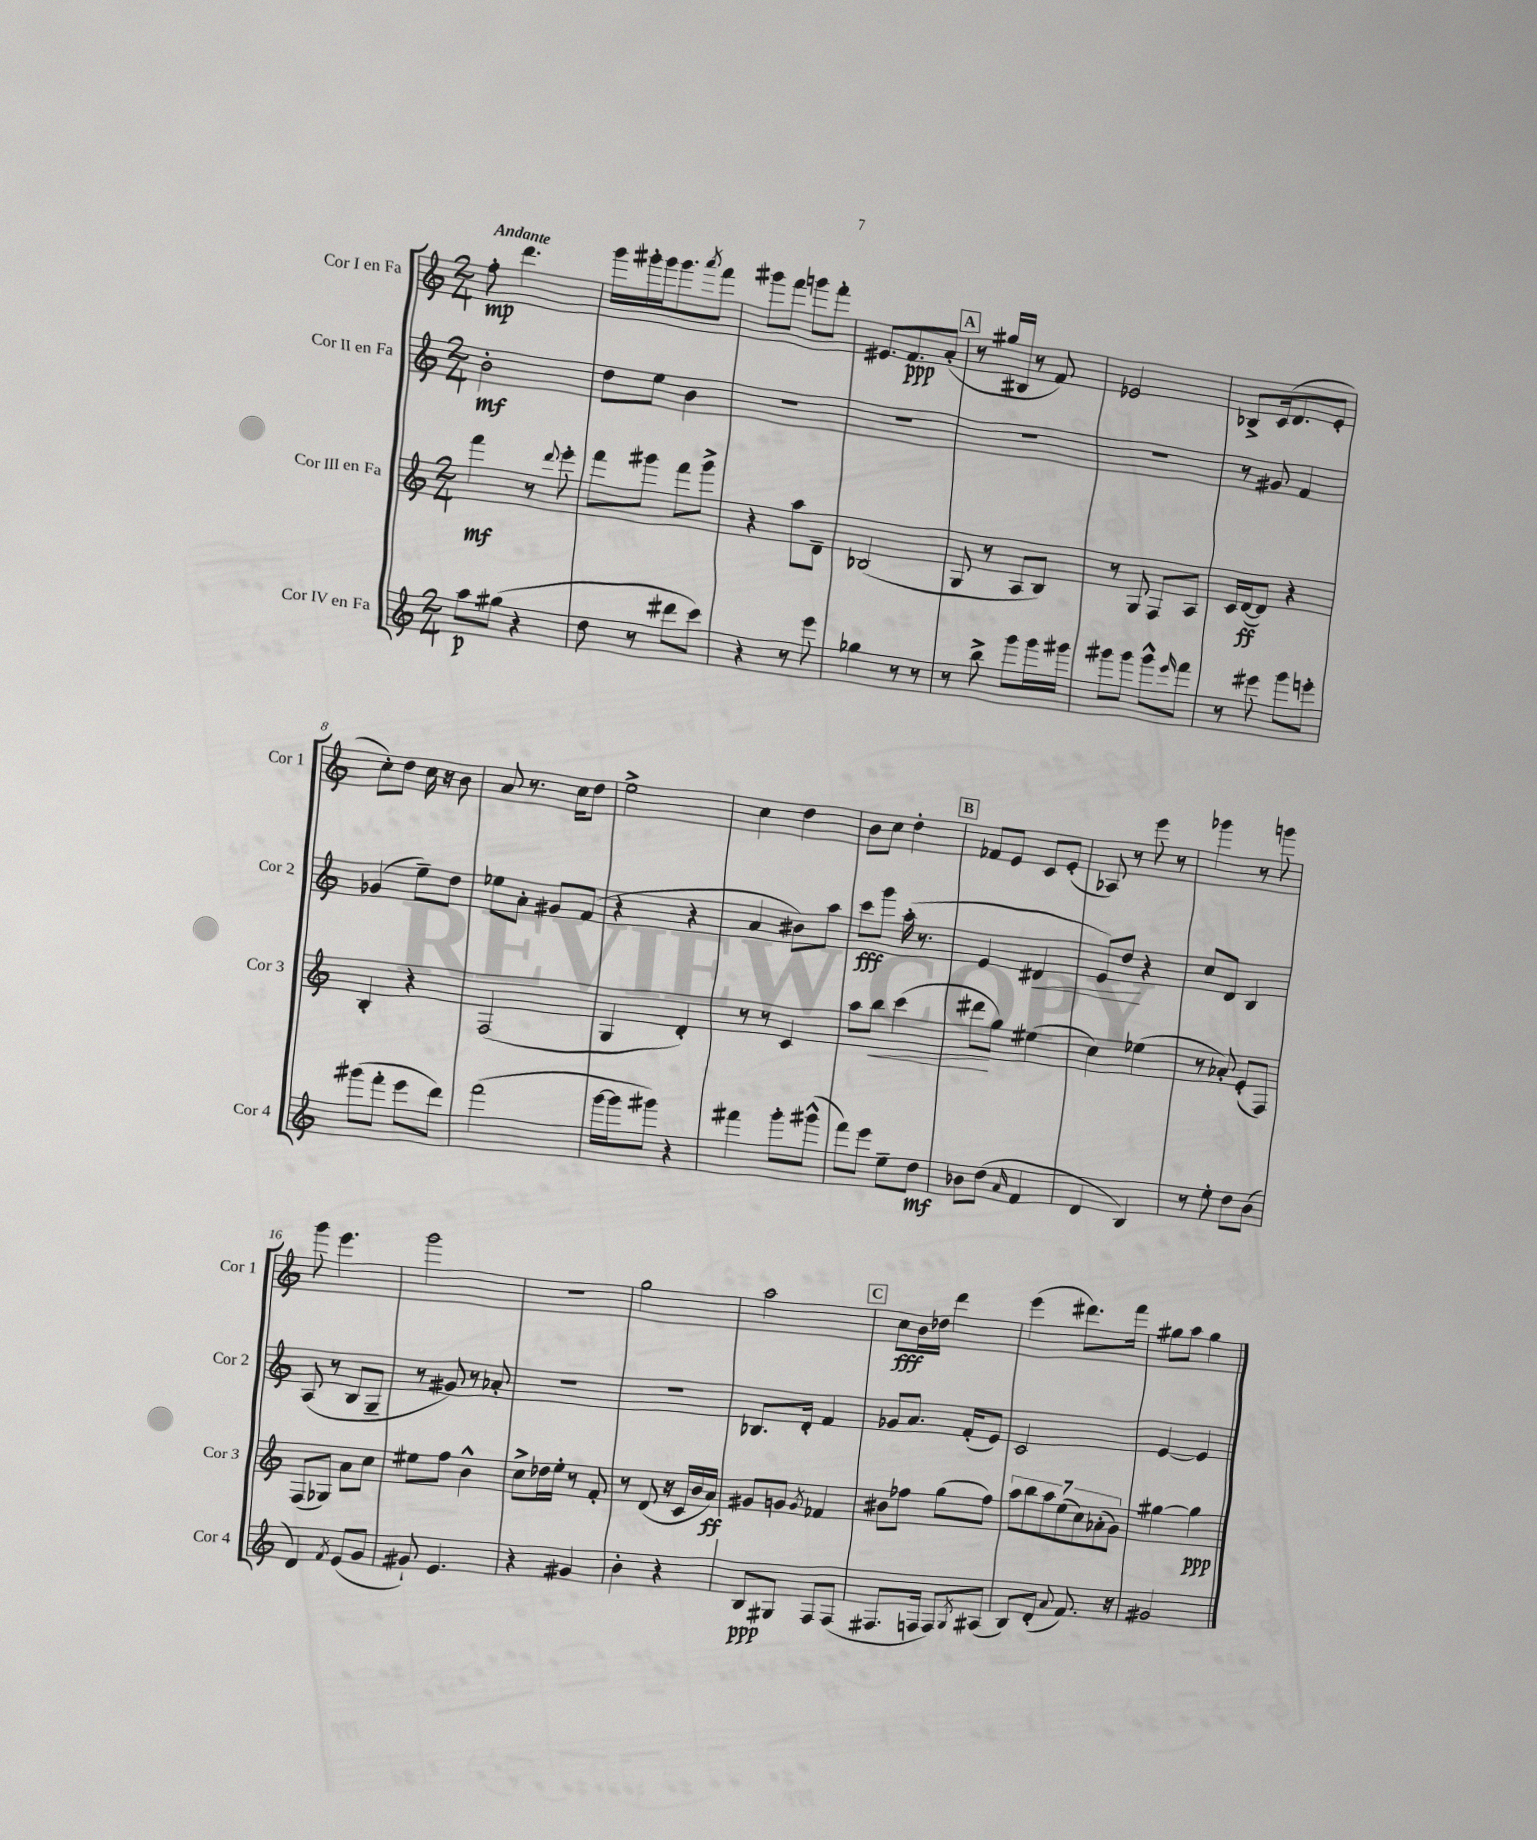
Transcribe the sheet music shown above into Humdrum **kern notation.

**kern	**dynam	**kern	**dynam	**kern	**dynam	**kern	**dynam
*part4	*part4	*part3	*part3	*part2	*part2	*part1	*part1
*staff4	*staff4	*staff3	*staff3	*staff2	*staff2	*staff1	*staff1
*I"Cor IV en Fa	*	*I"Cor III en Fa	*	*I"Cor II en Fa	*	*I"Cor I en Fa	*
*I'Cor 4	*	*I'Cor 3	*	*I'Cor 2	*	*I'Cor 1	*
*clefG2	*	*clefG2	*	*clefG2	*	*clefG2	*
*k[]	*	*k[]	*	*k[]	*	*k[]	*
*M2/4	*	*M2/4	*	*M2/4	*	*M2/4	*
=1	=1	=1	=1	=1	=1	=1	=1
!	!	!	!	!	!	!LO:TX:a:B:t=Andante	!
8aa\L	p	4fff\	mf	2b'\	mf	8ff'\	mp
(8gg#X\J	.	.	.	.	.	4.ddd\	.
4r	.	8r	.	.	.	.	.
.	.	8qqddd/	.	.	.	.	.
.	.	8eee'\	.	.	.	.	.
=2	=2	=2	=2	=2	=2	=2	=2
8dd\	.	8fff\L	.	8dd\L	.	16ggg\LL	.
.	.	.	.	.	.	16ggg#X'\	.
8r	.	8ggg#X\J	.	8ee\J	.	16ggg#\J	.
.	.	.	.	.	.	8.ggg#\	.
8ddd#X\L	.	8fff\L	.	4b\	.	.	.
.	.	.	.	.	.	8qaaa/	.
8ccc\J)	.	8ggg#^\J	.	.	.	8fff\J	.
=3	=3	=3	=3	=3	=3	=3	=3
4r	.	4r	.	2r	.	8ggg#X\L	.
.	.	.	.	.	.	8fff\J	.
8r	.	8aa\L	.	.	.	8gggn\L	.
8eee\	.	8d~\J	.	.	.	8fff'\J	.
=4	=4	=4	=4	=4	=4	=4	=4
4gg-X\	.	(2B-X/	.	2r	.	8.e#X/L	.
.	.	.	.	.	.	8.f/	ppp
8r	.	.	.	.	.	.	.
8r	.	.	.	.	.	(8a'/J	.
!!LO:REH:place=s1:t=A
=5	=5	=5	=5	=5	=5	=5	=5
8r	.	8G/	.	2r	.	8r	.
8bb^\	.	8r	.	.	.	16gg#X/LL	.
.	.	.	.	.	.	16B#X/JJ	.
8ggg\L	.	8A/L	.	.	.	8r	.
16ggg\L	.	8B/J)	.	.	.	8f/)	.
16ggg#X\JJ	.	.	.	.	.	.	.
=6	=6	=6	=6	=6	=6	=6	=6
8ggg#X\L	.	8r	.	2r	.	2e-X/	.
8ggg#\J	.	8G/	.	.	.	.	.
8ggg#^^\L	.	8F/L	.	.	.	.	.
16qqeee/	.	.	.	.	.	.	.
8fff\J	.	8A/J	.	.	.	.	.
=7	=7	=7	=7	=7	=7	=7	=7
8r	.	16c/LL	.	8r	.	8B-X^/L	.
.	.	([16d/J	ff	.	.	.	.
8eee#X\	.	8d/J])	.	8g#X/	.	(16c/k	.
.	.	.	.	.	.	8.d/	.
8ggg\L	.	4r	.	4f/	.	.	.
8eeen'\J	.	.	.	.	.	8e'/J	.
!!LO:LB:g=z
=8	=8	=8	=8	=8	=8	=8	=8
(8ggg#X\L	.	4B'/	.	(4g-X/	.	8cc'\L)	.
8fff'\J	.	.	.	.	.	8dd\J	.
8eee\L	.	4r	.	8ee~\L)	.	16cc\	.
.	.	.	.	.	.	16r	.
8ddd\J)	.	.	.	8dd\J	.	8b\	.
=9	=9	=9	=9	=9	=9	=9	=9
(2fff\	.	(2F/	.	8ee-X\L	.	8a/	.
.	.	.	.	8a'\J	.	8.r	.
.	.	.	.	8g#X/L	.	.	.
.	.	.	.	.	.	16cc\KL	.
.	.	.	.	(8f/J	.	8dd\J	.
=10	=10	=10	=10	=10	=10	=10	=10
[16ggg\LL	.	4G/	.	4r	.	2ee^\	.
16ggg\J]	.	.	.	.	.	.	.
8ggg#X\J)	.	.	.	.	.	.	.
4r	.	4d'/)	.	4r	.	.	.
=11	=11	=11	=11	=11	=11	=11	=11
4fff#X\	.	8r	.	4a/	.	4cc\	.
.	.	8r	.	.	.	.	.
8ggg'\L	.	4c/	.	8b#X\L)	.	4dd\	.
(8ggg#X^^\J	.	.	.	8aa\J	.	.	.
=12	=12	=12	=12	=12	=12	=12	=12
8fff\L)	.	8aa\L	.	8ccc\L	fff	8b\L	.
!	!	!	!LO:HP:b	!	!	!	!
8eee\J	.	8bb\J	<	8ggg\J	.	8cc\J	.
8ee~\L	.	(4ccc\	.	(16aa'\	.	4dd'\	.
.	.	.	.	8.r	.	.	.
8dd\J	mf	.	.	.	.	.	.
!!LO:REH:place=s1:t=B
=13	=13	=13	=13	=13	=13	=13	=13
8b-X\L	.	8ddd#X\L	.	4e/	.	8f-X/L	.
(8dd\J	.	8gg\J)	[	.	.	8e/J	.
16qqa/	.	.	.	.	.	.	.
!	!	!	!	!	!LO:HP:b	!	!
4f/	.	(4ee#X\	.	4d#X/	<	8c/L	.
.	.	.	.	.	.	(8e'/J	.
=14	=14	=14	=14	=14	=14	=14	=14
4d/	.	4cc\)	.	8e/L)	.	8A-X/)	.
.	.	.	.	8dd/J	.	8r	.
4B/)	.	(4ee-X\	.	4r	[	8eee\	.
.	.	.	.	.	.	8r	.
=15	=15	=15	=15	=15	=15	=15	=15
8r	.	8r	.	8cc/L	.	4ggg-X\	.
8ee'\	.	8a-X'/)	.	8d/J	.	.	.
8dd\L	.	(8e'/L	.	4B/	.	8r	.
(8b\J	.	8F/J)	.	.	.	8gggn\	.
!!LO:LB:g=z
=16	=16	=16	=16	=16	=16	=16	=16
4d/)	.	(8F/L	.	(8A/	.	8ggg\	.
.	.	8G-X/J)	.	8r	.	4.eee\	.
8qf/	.	.	.	.	.	.	.
(8e/L	.	8a\L	.	8B/L	.	.	.
8g/J	.	8cc\J	.	8G~/J	.	.	.
=17	=17	=17	=17	=17	=17	=17	=17
8g#X`/)	.	8ee#X\L	.	8r	.	2ggg\	.
4.e/	.	8ff\J	.	8g#X/)	.	.	.
.	.	4b^^\	.	8r	.	.	.
.	.	.	.	8a-X'/	.	.	.
=18	=18	=18	=18	=18	=18	=18	=18
4r	.	8cc^\L	.	2r	.	2r	.
.	.	16dd-X\L	.	.	.	.	.
.	.	16ee'\JJ	.	.	.	.	.
4g#X/	.	8r	.	.	.	.	.
.	.	8f'/	.	.	.	.	.
=19	=19	=19	=19	=19	=19	=19	=19
4b'\	.	8r	.	2r	.	2gg\	.
.	.	(8d/	.	.	.	.	.
4r	.	16r	.	.	.	.	.
.	.	16c/LL	.	.	.	.	.
.	.	16b/	.	.	.	.	.
.	.	16a/JJ)	ff	.	.	.	.
=20	=20	=20	=20	=20	=20	=20	=20
8B/L	ppp	8g#X/L	.	8.B-X/L	.	2aa\	.
8G#X/J	.	8gn/J	.	.	.	.	.
.	.	.	.	16d'/Jk	.	.	.
.	.	8qg/	.	.	.	.	.
8F/L	.	4f-X/	.	4f/	.	.	.
(8F/J	.	.	.	.	.	.	.
!!LO:REH:place=s1:t=C
=21	=21	=21	=21	=21	=21	=21	=21
8.F#X/L	.	8b#X\L	.	8g-X/L	.	8cc\L	fff
.	.	8ff-X\J	.	8.a/J	.	16b\L	.
16Fn/Jk	.	.	.	.	.	16dd-X\JJ	.
8F/L)	.	(8gg\L	.	.	.	4ddd\	.
.	.	.	.	(16f'/KL	.	.	.
8qG/	.	.	.	.	.	.	.
(8A#X/J	.	8ff-\J)	.	8e/J)	.	.	.
=22	=22	=22	=22	=22	=22	=22	=22
8B/L)	.	14aa\L	.	2c/	.	(4eee\	.
.	.	14bb\	.	.	.	.	.
(8d'/J	.	.	.	.	.	.	.
.	.	14aa\	.	.	.	.	.
.	.	(14ee\	.	.	.	.	.
8qqa/	.	.	.	.	.	.	.
8.f/)	.	.	.	.	.	8.ddd#X\L)	.
.	.	14cc\)	.	.	.	.	.
.	.	(14a-X'\	.	.	.	.	.
.	.	14g\J)	.	.	.	.	.
16r	.	.	.	.	.	16fff\Jk	.
=23	=23	=23	=23	=23	=23	=23	=23
2g#X/	.	[4gg#X\	.	[4e/	.	8gg#X\L	.
.	.	.	.	.	.	8aa\J	.
.	.	4gg#\]	ppp	4e/]	.	4gg#\	.
==	==	==	==	==	==	==	==
*-	*-	*-	*-	*-	*-	*-	*-
